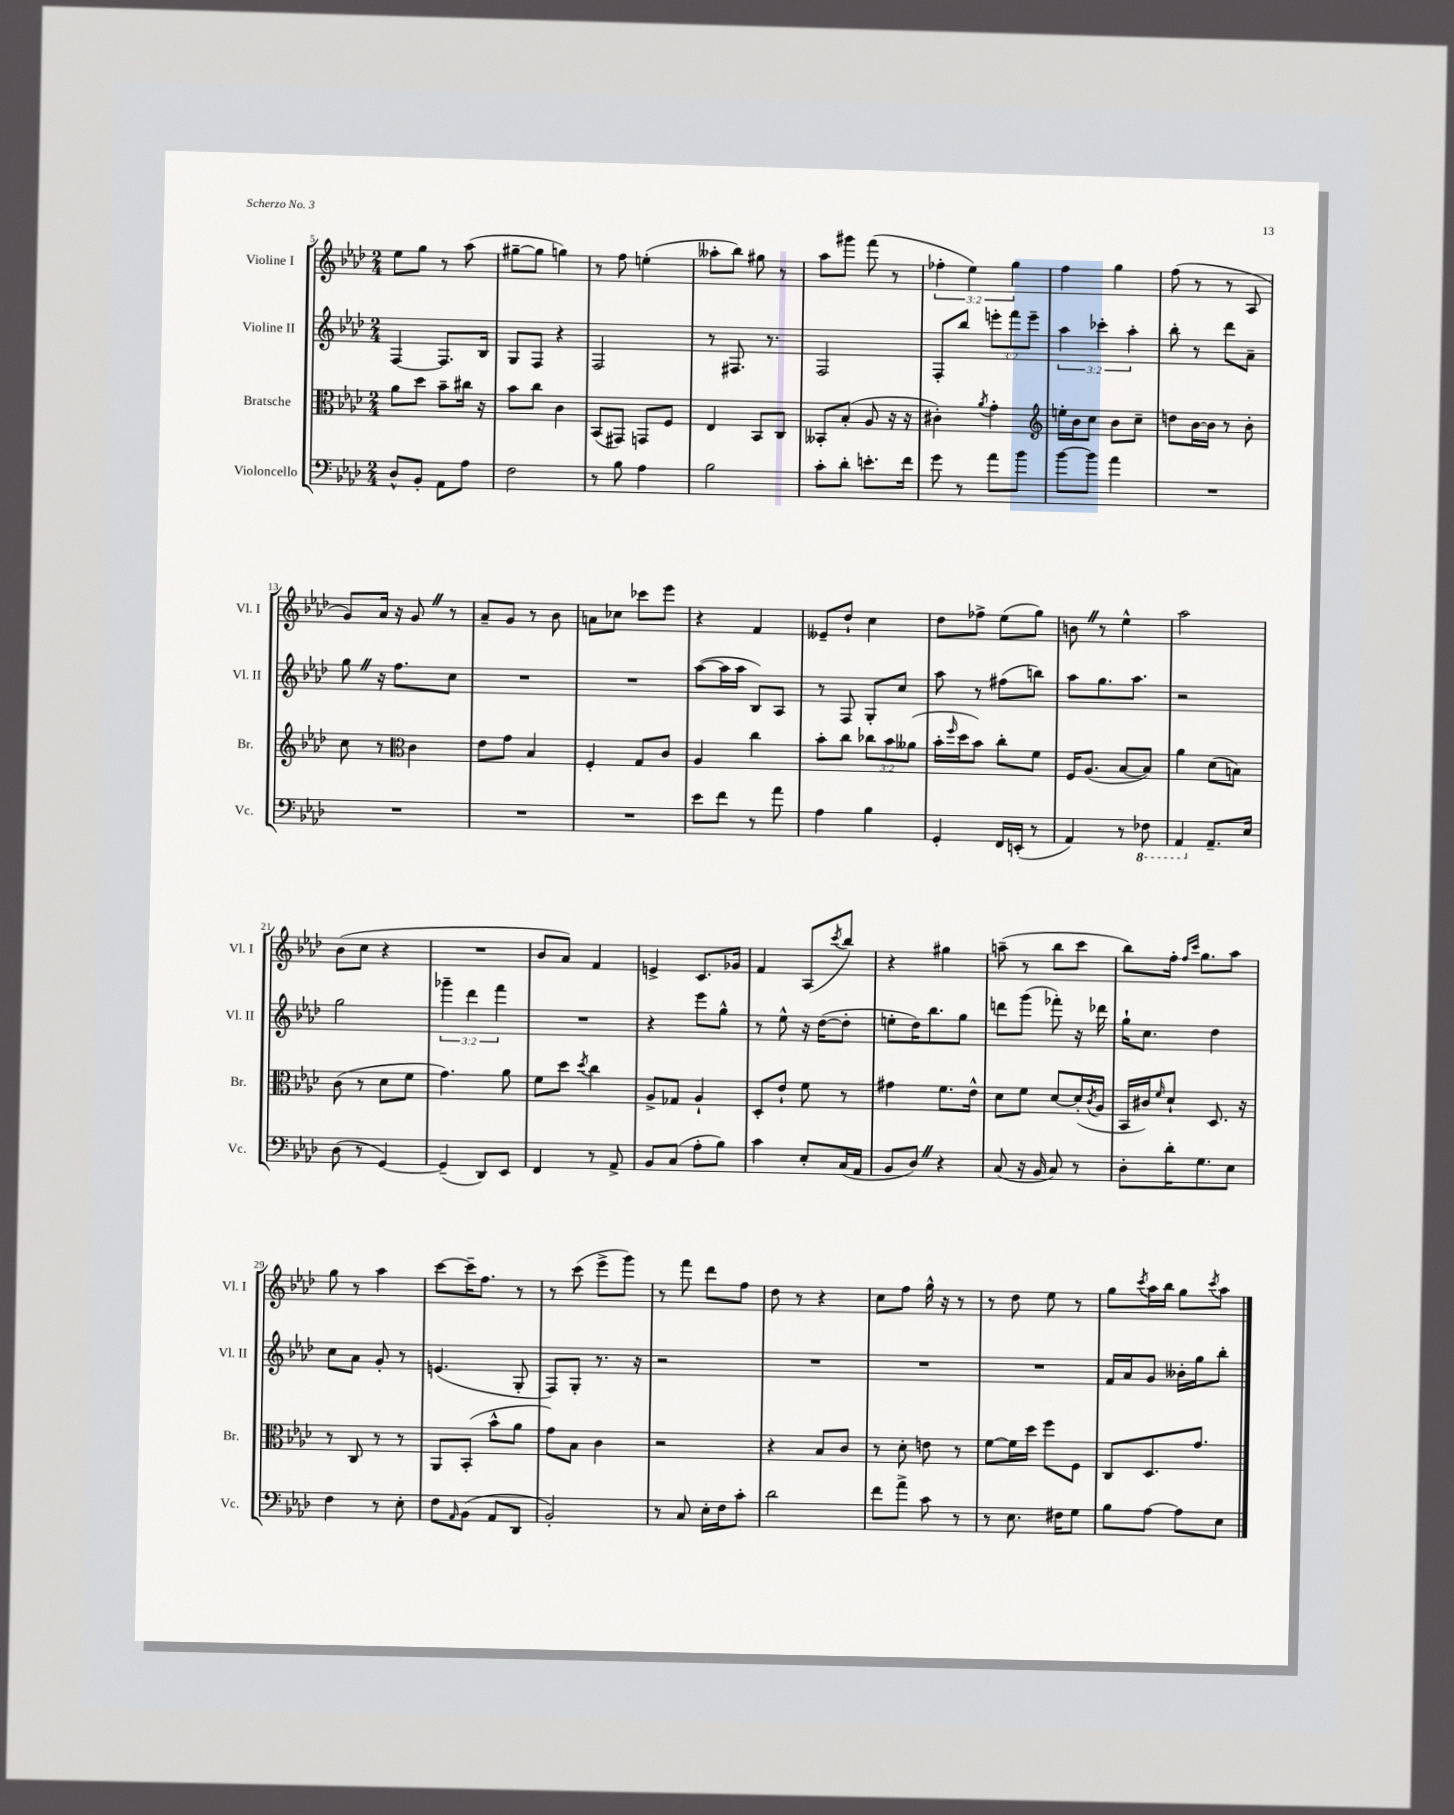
<<
\new StaffGroup <<
\new Staff = "s0" \with { instrumentName = "Violine I" shortInstrumentName = "Vl. I" } {
    \clef treble \key aes \major \numericTimeSignature \time 2/4 \override Staff.TupletNumber.text = #tuplet-number::calc-fraction-text
    ees''8 g''8 r8 aes''8( |
    gis''8~-- gis''8 g''4) |
    r8 f''8 e''4-.( |
    aeses''8-. bes''8) gis''8 r8 |
    aes''8 gis'''8 f'''8( r8 |
    \tuplet 3/2 { fes''4-. ees''4) g''4 } |
    f''4 g''4 |
    f''8( r8 r8 aes8 |
    g'8) aes'16 r16 g'8 \once \override BreathingSign.text = \markup { \musicglyph "scripts.caesura.straight" } \breathe r8 |
    aes'8-- g'8 r8 bes'8 |
    a'8 ces''8 ces'''8 ees'''8 |
    r4 f'4 |
    eeses'8-- des''8-! c''4 |
    des''8 fes''8-> ees''8( g''8) |
    b'8 \once \override BreathingSign.text = \markup { \musicglyph "scripts.caesura.straight" } \breathe r8 ees''4-^ |
    aes''2 |
    bes'8( c''8 r4 |
    R2 |
    bes'8 aes'8) f'4 |
    e'4-> c'8. ges'16 |
    f'4 aes8( \acciaccatura { c'''8 } bes''8) |
    r4 gis''4 |
    a''8--( r8 bes''8 c'''8 |
    bes''8) f''16-. \grace { f''16 c'''16 } g''8. aes''8 |
    g''8 r8 aes''4 |
    c'''8~ c'''16-- f''8. r8 |
    r8 c'''8( ees'''8-> g'''8) |
    r8 f'''8 des'''8 f''8 |
    des''8 r8 r4 |
    c''8 f''8 g''16-^ r16 r8 |
    r8 des''8 ees''8 r8 |
    g''8 \acciaccatura { c'''8 } aes''16 bes''16 g''8 \acciaccatura { c'''8 } aes''8 \bar "|." |
}
\new Staff = "s1" \with { instrumentName = "Violine II" shortInstrumentName = "Vl. II" } {
    \clef treble \key aes \major \numericTimeSignature \time 2/4 \override Staff.TupletNumber.text = #tuplet-number::calc-fraction-text
    f4~ f8. bes16 |
    g8 f8 r4 |
    f2 |
    r8 fis8. r8. |
    f2 |
    f8-. bes''8 \tuplet 3/2 { e'''8-. f'''8 e'''8-- } |
    \tuplet 3/2 { aes''4 ces'''4-. aes''4-. } |
    bes''8-. r8 des'''8 aes'8-- |
    g''8 \once \override BreathingSign.text = \markup { \musicglyph "scripts.caesura.straight" } \breathe r16 f''8. c''8 |
    R2 |
    R2 |
    aes''8~( aes''16 aes''16 bes8) aes8 |
    r8 f8 g8-. c''8 |
    aes''8 r8 fis''8( b''8) |
    aes''8 g''8. aes''8. |
    r2 |
    g''2 |
    \tuplet 3/2 { ges'''4-- des'''4 f'''4 } |
    R2 |
    r4 ees'''8 g''8-^ |
    r8 ees''8-^ r16 des''16~( des''8-. |
    e''8-. des''16) bes''8. g''8 |
    d'''8 g'''8( fes'''8-.) r16 des'''16 |
    g''16-! c''8. des''4 |
    c''8 aes'8 g'8-. r8 |
    e'4.( g8-. |
    f8) g8-. r8. r16 |
    r2 |
    R2 |
    R2 |
    R2 |
    f'16 aes'16 g'8 beses'16-. g''16 bes''8-. \bar "|." |
}
\new Staff = "s2" \with { instrumentName = "Bratsche" shortInstrumentName = "Br." } {
    \clef alto \key aes \major \numericTimeSignature \time 2/4 \override Staff.TupletNumber.text = #tuplet-number::calc-fraction-text
    aes'8 des''8 bes'8-- cis''16 r16 |
    bes'8 c''8 c'4 |
    bes,8( gis,8) g,8 f8 |
    ees4 bes,8 c8 |
    beses,8-. bes8-.( aes8 r16 r16 |
    cis'4-.) \acciaccatura { aes'8 } g'4-. |
    \clef treble e''16-. bes'16 c''8 bes'8 c''8-- |
    d''8 bes'16~ bes'16 r8 bes'8-. |
    c''8 r8 \clef alto c'4 |
    ees'8 g'8 bes4 |
    f4-. g8 c'8 |
    aes4 c''4 |
    bes'8-. c''8 \tuplet 3/2 { ces''8 bes'8 aeses'8( } |
    bes'16-. \grace { f''16 } des''16 bes'8) c''8-. f'8 |
    f16 aes8.( bes8~ bes8) |
    aes'4 des'8( b8) |
    c'8( r8 des'8 f'8 |
    g'4.) aes'8 |
    f'8 des''8 \acciaccatura { des''8 } c''4 |
    aes8-> ges8 aes4-! |
    des8-. ees'8-! f'8 r8 |
    gis'4 f'8. ees'16-^ |
    des'8 f'8 des'8~ des'16-.( \acciaccatura { c'8 } aes16 |
    bes,16 cis'16) \grace { f'16 } des'8-! des8. r16 |
    r8 c8 r8 r8 |
    aes,8 bes,8-.( bes'8-^ aes'8 |
    g'8) bes8 c'4 |
    r2 |
    r4 bes8 c'8 |
    r8 des'8-. e'8 r8 |
    f'8~ f'16 des''16 f''8 f8 |
    c8 des8. g'8. \bar "|." |
}
\new Staff = "s3" \with { instrumentName = "Violoncello" shortInstrumentName = "Vc." } {
    \clef bass \key aes \major \numericTimeSignature \time 2/4
    des8-^ bes,8-. aes,8 aes8 |
    f2 |
    r8 bes8 aes4 |
    bes2 |
    c'8-. des'8-. e'8.-. f'16 |
    g'8 r8 aes'8 bes'8 |
    bes'8~ bes'8 aes'4 |
    R2 |
    R2 |
    R2 |
    R2 |
    ees'8 f'8 r8 aes'8 |
    aes4 bes4 |
    g,4-. f,16 e,16-.( r8 |
    aes,4) r8 \ottava #-1 fes,8 |
    aes,,4 \ottava #0 aes,8.-- ees16 |
    des8( r8 g,4~) |
    g,4--( des,8) ees,8 |
    f,4 r8 aes,8-> |
    bes,8 c8( aes8-. bes8) |
    c'4 ees8-. c16( aes,16 |
    bes,8 des8) \once \override BreathingSign.text = \markup { \musicglyph "scripts.caesura.straight" } \breathe r4 |
    c8( r16 bes,16 c8) r8 |
    des8-. des'16-. g8. ees8 |
    f4 r8 ees8-. |
    f8 \grace { aes,16 } bes,8( aes,8 des,8 |
    bes,2-.) |
    r8 c8 ees16-. f16 c'8-. |
    des'2 |
    f'8 aes'8-> c'8 r8 |
    r8 ees8. fis16 g8 |
    bes8 aes8~ aes8 ees8 \bar "|." |
}
>>
>>
\layout { \context { \Score currentBarNumber = #5 } }
